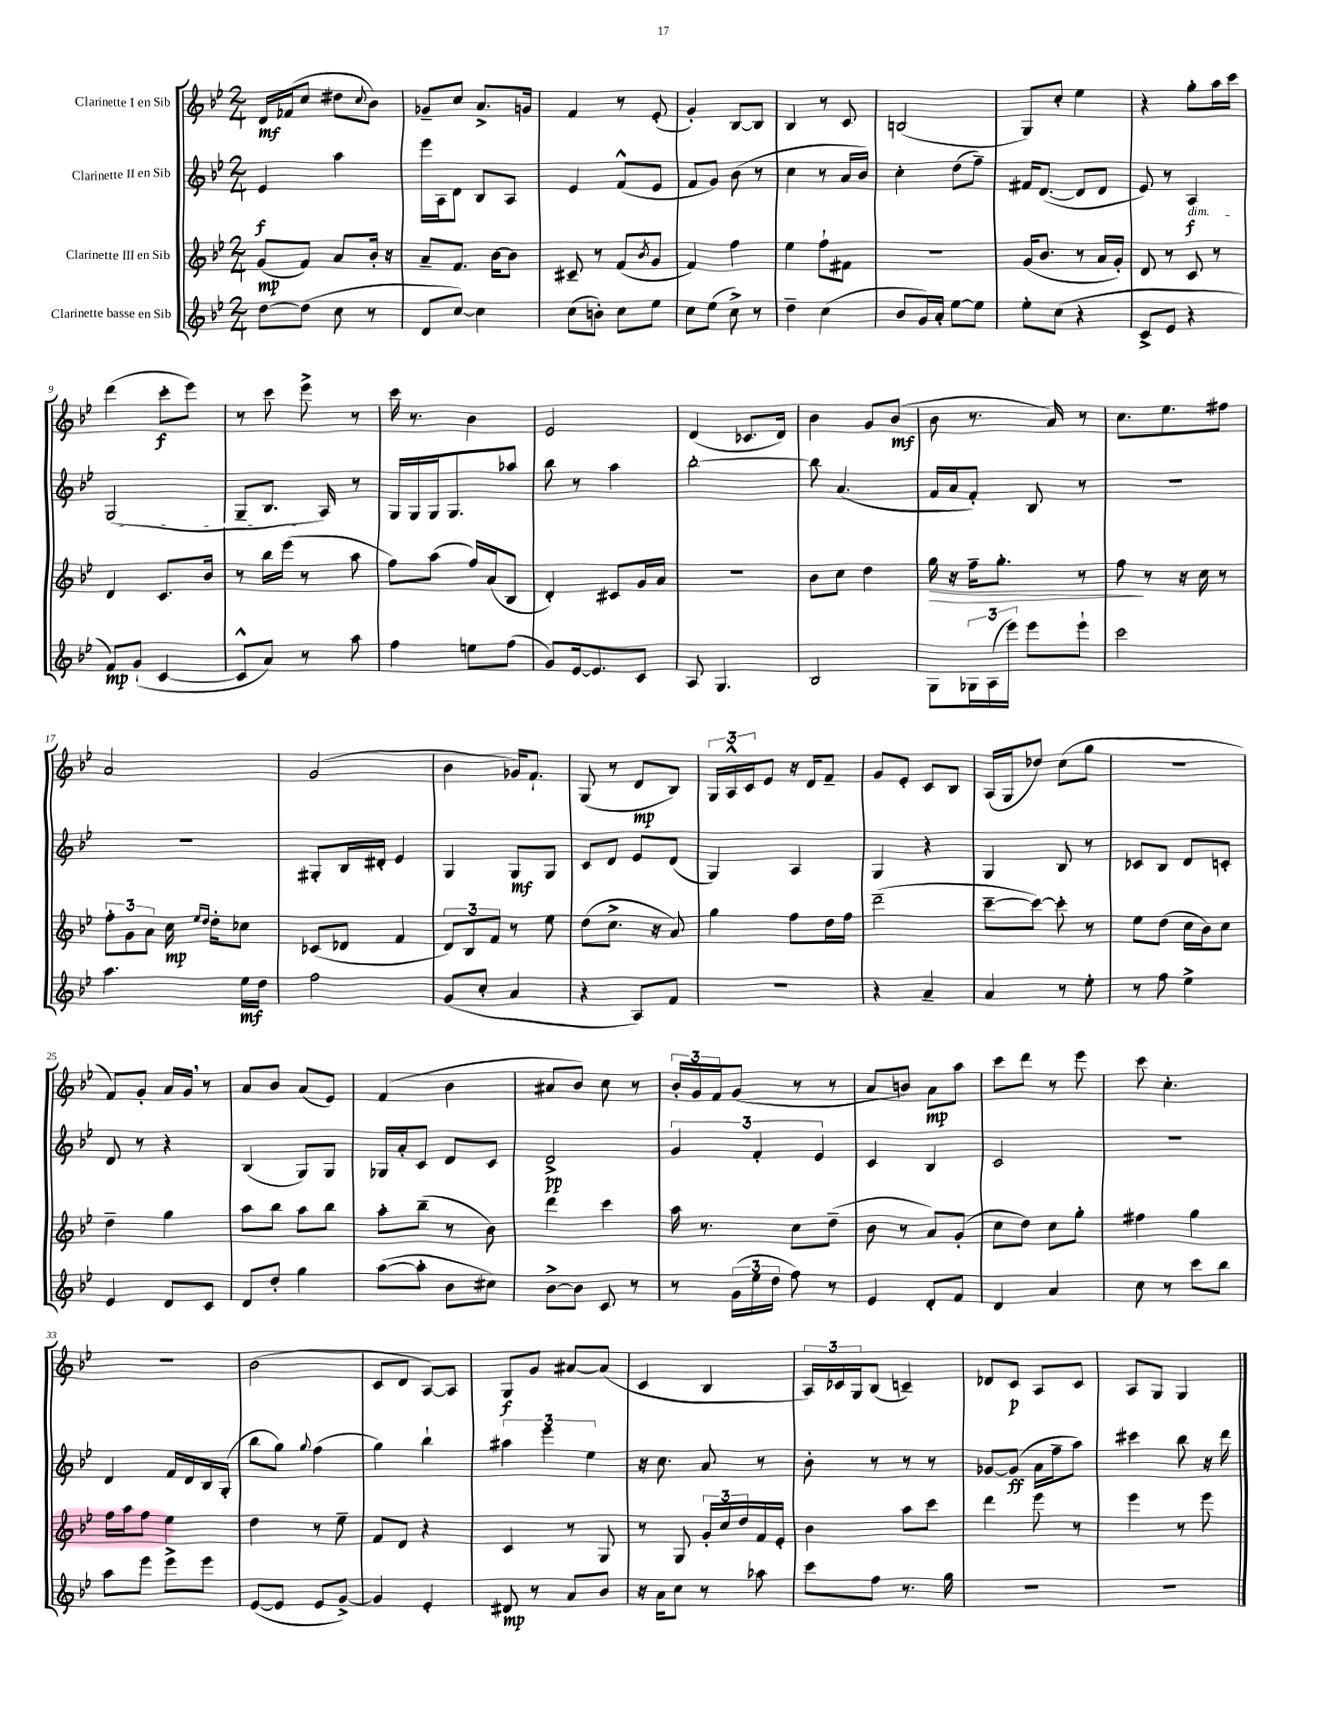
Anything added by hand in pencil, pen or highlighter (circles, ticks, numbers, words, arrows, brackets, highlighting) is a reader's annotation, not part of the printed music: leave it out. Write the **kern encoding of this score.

**kern	**kern	**kern	**kern
*staff4	*staff3	*staff2	*staff1
*clefG2	*clefG2	*clefG2	*clefG2
*k[b-e-]	*k[b-e-]	*k[b-e-]	*k[b-e-]
*M2/4	*M2/4	*M2/4	*M2/4
[8dd	(8g	4e-	16d
.	.	.	(16f-
(8dd]	8f)	.	8cc
8cc	8a	4aa	8dd#
.	.	.	8qqcc
8r	16b-'	.	8b-)
.	16r	.	.
=	=	=	=
8d	8a~	16eee-	8g-~
.	.	16A	.
[8cc)	8.f	8d	8cc
4cc]	.	8B-	8.a^
.	[16b-	.	.
.	8b-]	8A	.
.	.	.	16g
=	=	=	=
(8cc	8c#~	4e-	4f
8b')	8r	.	.
8cc	(8f	(8f^^	8r
.	8qb-	.	.
8ee-	8g	8e-	(8e-'
=	=	=	=
8cc	4f)	8f	4g')
(8ee-	.	8g)	.
8cc^)	4ff	(8b-	[8B-
8r	.	8r	8B-]
=	=	=	=
4dd~	4ee-	4cc	4B-
(4cc	8ff`	8r	8r
.	8f#	16a	8c
.	.	16b-)	.
=	=	=	=
8b-	2r	4cc'	(2B
16g)	.	.	.
16a'	.	.	.
[8ee-	.	(8dd	.
8ee-]	.	8ff~)	.
=	=	=	=
8ee-'	(16g	16f#	8G)
.	8.b-	([8.d	.
(8cc	.	.	8cc'
4r	8r	8d]	4ee-
.	16a	8d	.
.	16g')	.	.
=	=	=	=
8c^	8d	8e-)	4r
8e-	8r	8r	.
4r	8c	4A	8gg'
.	8r	.	16aa
.	.	.	16ccc
=	=	=	=
8f)	4d	(2G	(4ddd
(8g`	.	.	.
[4c	8.c	.	8ccc'
.	.	.	8eee-)
.	16b-	.	.
=	=	=	=
8c^^]	8r	8G~	8r
8a)	16bb-	8.B-	8ccc
.	(16eee-	.	.
8r	8r	.	8eee-^
.	.	16A)	.
8aa	8aa	8r	8r
=	=	=	=
4ff	8ff)	16G	16ccc
.	.	16G	8.r
.	(8aa	16G	.
.	.	8.G	.
8ee	16ff)	.	4b-
.	(16a	.	.
(8ff	8B-	8aa-	.
=	=	=	=
8g)	4d')	8bb-	2e-
[16e-	.	8r	.
8.e-]	.	.	.
.	8c#	4aa	.
8c	16g	.	.
.	16a	.	.
=	=	=	=
8A	2r	[2bb-'	(4d
4.G	.	.	.
.	.	.	8.c-
.	.	.	16d)
=	=	=	=
2B-	8b-	8bb-]	4b-
.	8cc	(4.a	.
.	4dd	.	8g
.	.	.	(8b-
=	=	=	=
8G	16gg	16f	8b-
.	16r	16a	.
24G-	16ff~	8f')	8.r
(24A	.	.	.
.	8.gg'	.	.
24eee-)	.	.	.
8eee-	.	8B-	.
.	.	.	16a)
8eee-`	8r	8r	8r
=	=	=	=
2ccc	8ff	2r	8.cc
.	8r	.	.
.	.	.	8.ee-
.	16r	.	.
.	16cc	.	.
.	8r	.	8ff#
=	=	=	=
4.aa	12ff'	2r	2a
.	12g	.	.
.	12a	.	.
.	16cc	.	.
.	16qqee-	.	.
.	16qqdd	.	.
.	16dd'	.	.
16ee-	8cc-	.	.
16dd	.	.	.
=	=	=	=
2ff	(8c-	8G#'	(2g
.	8d-	16B-	.
.	.	16d#'	.
.	4f	4e-	.
=	=	=	=
(8g	12d)	4G	4b-
.	12B-	.	.
8cc'	.	.	.
.	12f	.	.
4a	8r	8G	16g-)
.	.	.	8.f`
.	8ee-	8G	.
=	=	=	=
4r	(8dd	8c	(8G
.	8.cc^	8d	8r
8A)	.	8e-	8d
.	16r	.	.
8f	8a)	(8d	8B-)
=	=	=	=
2r	4gg	4G)	24G
.	.	.	24A^^
.	.	.	24c
.	.	.	8e-
.	8ff	4A	16r
.	.	.	16d
.	16dd	.	8f~
.	16ff	.	.
=	=	=	=
4r	(2ddd~	4G	8g
.	.	.	8e-'
4a~	.	4r	8c
.	.	.	8B-
=	=	=	=
4a	[8ccc~	4G	(16A
.	.	.	16G
.	8ccc_)	.	8dd-)
8r	8ccc']	8B-	(8cc
8ee-'	8r	8r	8gg
=	=	=	=
8r	8ee-	8c-	2r
8ff	(8dd	8B-	.
4ee-^	16cc	8d	.
.	16b-)	.	.
.	8cc	8c'	.
=	=	=	=
4e-	4dd~	8d	8f)
.	.	8r	8g'
8d	4gg	4r	16a
.	.	.	16g
8c	.	.	8r
=	=	=	=
8d	8aa	(4B-	8a
8dd'	8bb-	.	8b-
4gg	8aa	8G)	(8a
.	8bb-	8G	8e-)
=	=	=	=
([8aa	8aa'	16G-	(4f
.	.	16a'	.
8aa']	(8bb-~	8c	.
8b-	8r	8d	4b-
8cc#)	8b-)	8c	.
=	=	=	=
[8b-^	4ddd	2d^	8a#
8b-]	.	.	8b-)
8c	4ccc	.	8cc
8r	.	.	8r
=	=	=	=
8r	16aa	6g	24b-'
.	.	.	24g
.	8.r	.	.
.	.	.	24f
(24g	.	.	(8g
24ee-	.	6f'	.
24dd	.	.	.
8ff)	8cc	.	8r
.	.	6e-	.
8r	(8dd~	.	8r
=	=	=	=
4e-	8b-	4c	8a
.	8r	.	8b)
8d'	8a)	4B-	8a
8f	(8g'	.	8aa
=	=	=	=
4d	8cc	2c	8ccc
.	8dd)	.	8ddd
4a	8cc	.	8r
.	8gg'	.	8eee-
=	=	=	=
8cc	4ff#	2r	8ccc
8r	.	.	4.cc'
8ccc	4gg	.	.
8bb-	.	.	.
=	=	=	=
8aa	16ff	4d	2r
.	16aa	.	.
8eee-	8ff	.	.
8eee-^	4ee-	16f	.
.	.	16d	.
8eee-	.	16B-	.
.	.	(16G'	.
=	=	=	=
([8e-	4dd	8bb-	(2b-
8e-]	.	8gg)	.
.	.	8qqgg	.
8e-	8r	(4ff	.
[8g^)	8ee-~	.	.
=	=	=	=
4g]	8f	4gg)	8c
.	8d	.	8d
4e-'	4r	4bb-`	[8A)
.	.	.	8A]
=	=	=	=
8d#	4c	6aa#	8G
8r	.	.	8g
.	.	6eee-	.
8a	8r	.	[8a#
.	.	6ee-	.
8b-	8G	.	(8a#]
=	=	=	=
16r	8r	16r	4c
16a	.	8.cc	.
8cc	8G	.	.
8r	24g'	8a	4B-
.	24cc	.	.
.	24dd	.	.
8aa-	16f	8r	.
.	16e-'	.	.
=	=	=	=
8ccc	4b-	8b-'	24A)
.	.	.	24c-
.	.	.	24G
8ff	.	8r	(8B-
8.r	8aa	8r	4c~)
.	8ccc	8r	.
16gg	.	.	.
=	=	=	=
2r	4ddd	[8g-	8d-
.	.	(8g-]	8c
.	8eee-	16a	8A
.	.	16ff~	.
.	8r	8aa)	8c
=	=	=	=
2r	4eee-	4ccc#	8A
.	.	.	8G
.	8r	8bb-	4G
.	8eee-	16r	.
.	.	16ddd	.
==	==	==	==
*-	*-	*-	*-
